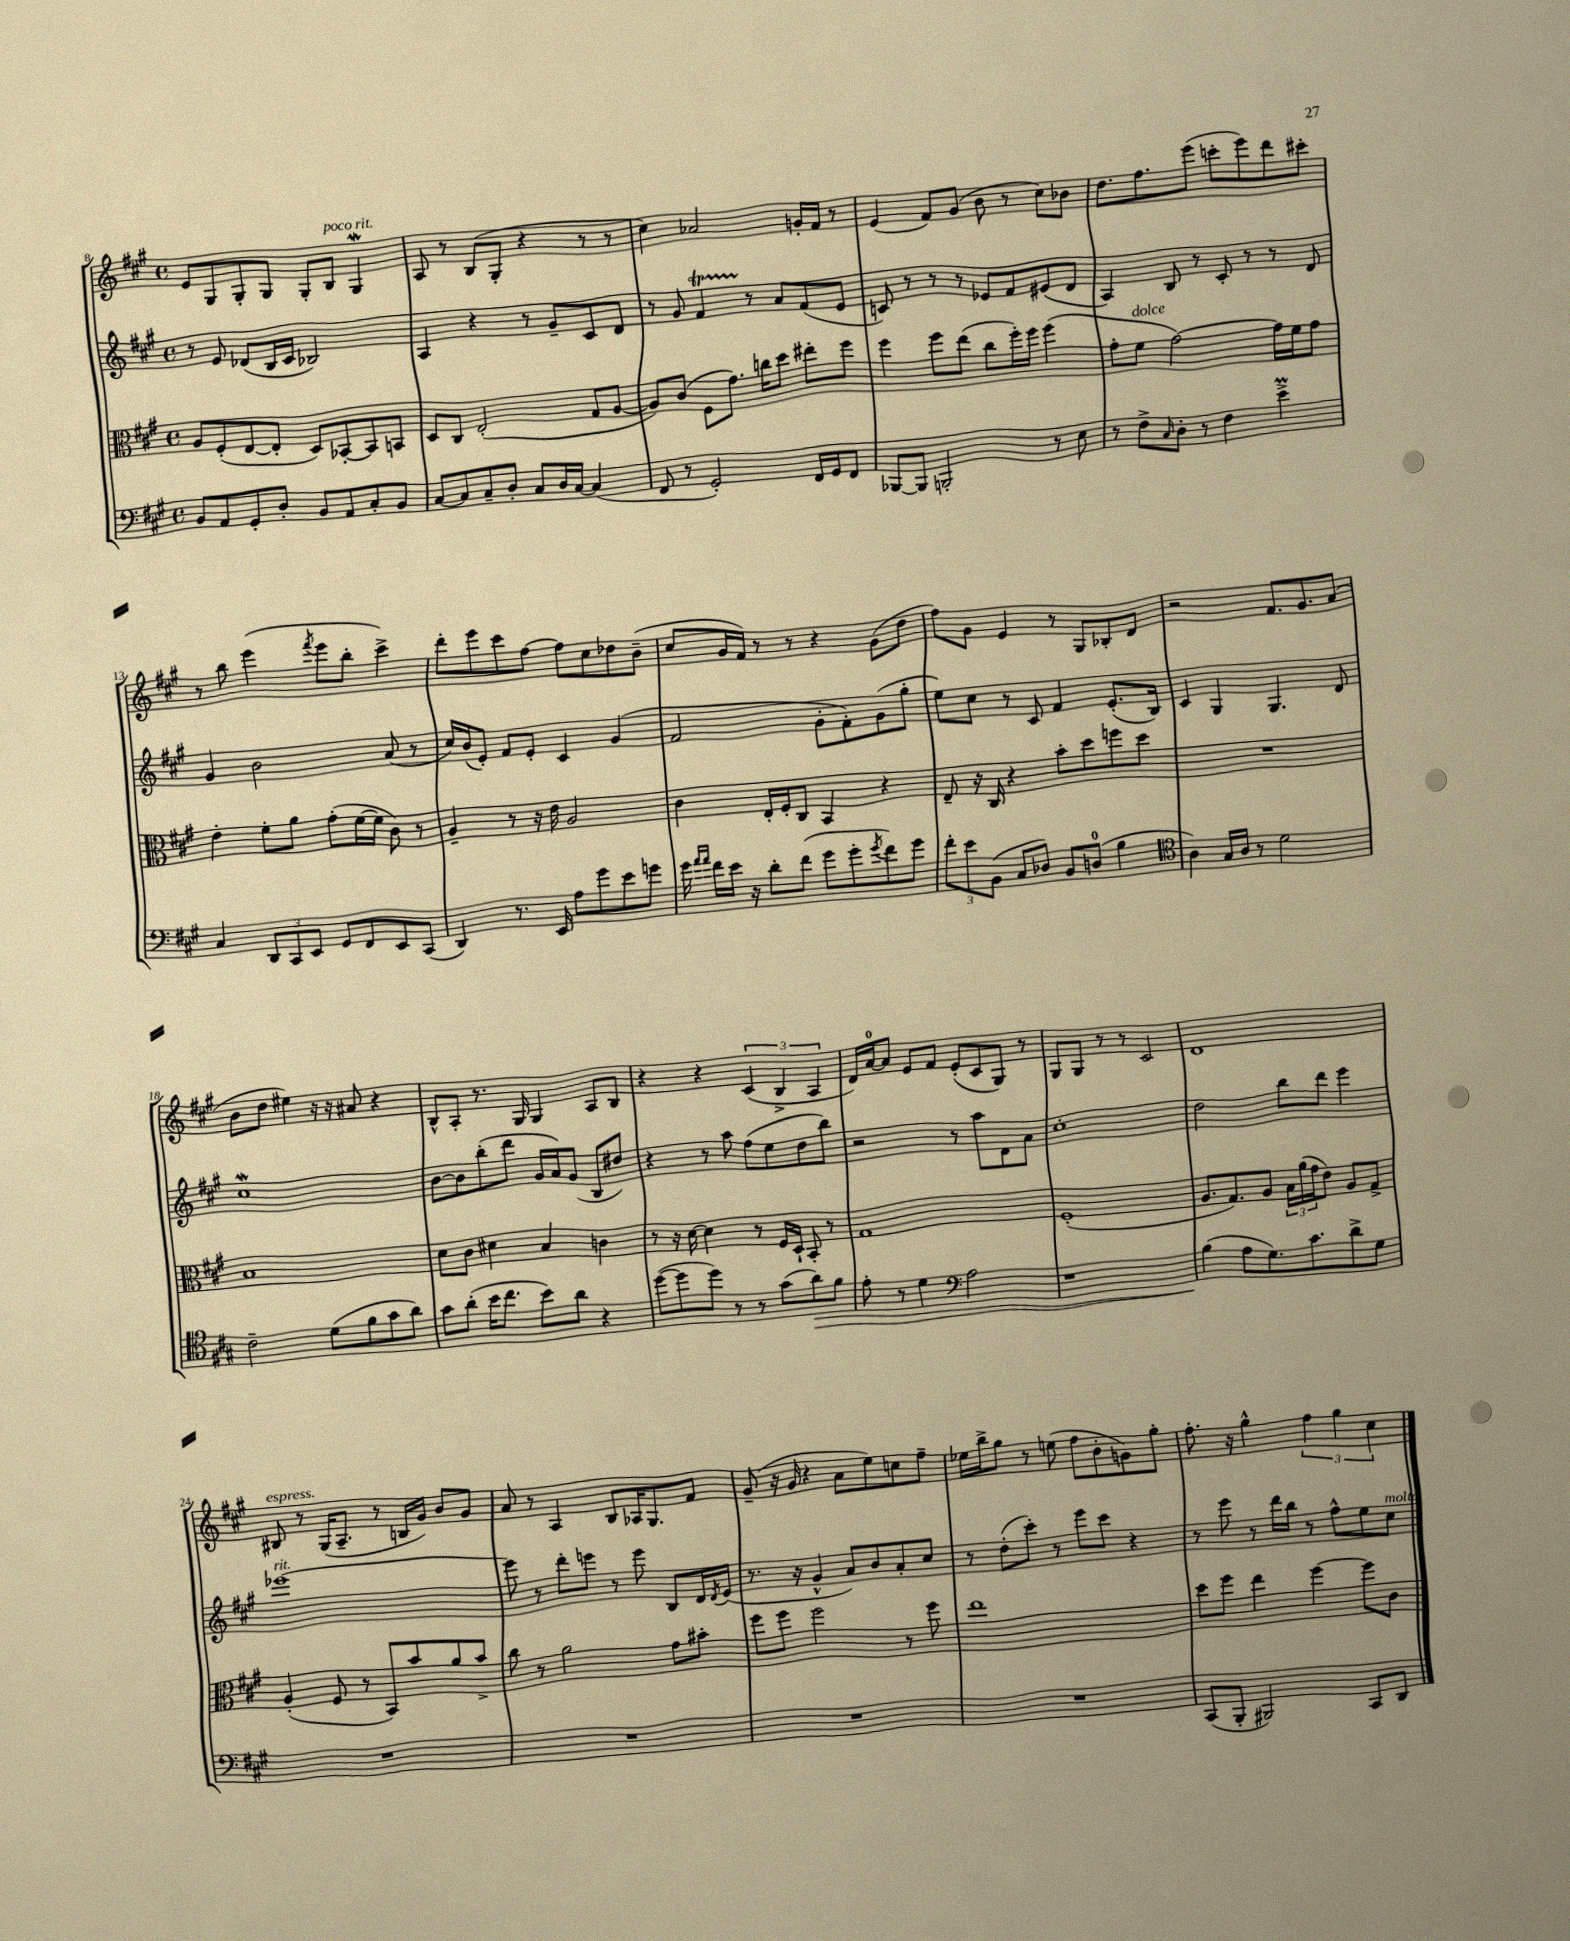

**kern	**dynam	**kern	**kern	**kern
*part4	*part4	*part3	*part2	*part1
*staff4	*staff4	*staff3	*staff2	*staff1
*clefF4	*	*clefC3	*clefG2	*clefG2
*k[f#c#g#]	*	*k[f#c#g#]	*k[f#c#g#]	*k[f#c#g#]
*M4/4	*	*M4/4	*M4/4	*M4/4
*met(c)	*	*met(c)	*met(c)	*met(c)
=8	=8	=8	=8	=8
8BB/L	.	8A/L	8r	8e/L
8AA/	.	(8F#'/	8e/	8G#/
8GG#'/	.	[8E/	(8d-X/L	8G#'/
8D'/J	.	8E'/J]	16B/L	8G#/J
.	.	.	16c#/JJ	.
8BB/L	.	8D/L)	2B-X/)	8G#'/L
!	!	!	!	!LO:TX:a:i:t=poco rit.
8AA/	.	[8BB-X'/	.	8B/J
8C#'/	.	8BB-/]	.	4G#W/
8BB/J	.	8BBn/J	.	.
=9	=9	=9	=9	=9
[8C#/L	.	8D/L	4A/	8A/
8C#/]	.	8C#/J	.	8r
8C#~/	.	(2E'/	4r	(8B/L
8D'/J	.	.	.	8G#'/J
8C#/L	.	.	8r	4r
16D/L	.	.	8g#~/L	.
[16C#/JJ	.	.	.	.
(4C#/]	.	8G#/L	8c#/	8r
.	.	[8A/J	8d/J	8r
=10	=10	=10	=10	=10
8FF#/	.	8A/L])	8r	4cc#\)
8r	.	(8c#/J	8g#/	.
2GG#'/)	.	8F#\L	4f#T/	2a-X/
.	.	8.g#\J)	.	.
.	.	.	8r	.
.	.	16ccn\KL	.	.
.	.	8dd\J	8a/L	.
16FF#/LL	.	8ee#X'\L	(8f#/	16gn'/LL
16GG#/J	.	.	.	16f#/JJ
8FF#/J	.	8ff#\J	8e/J	8r
=11	=11	=11	=11	=11
[8BBB-X/L	.	4ff#\	8cn/)	(4e/
8BBB-/J]	.	.	8r	.
2BBBn'/	.	8ff#\L	8r	8f#/L)
.	.	(8ee\J	8r	(8g#/J
.	.	8cc#\L	8e-X/L	8b\
.	.	16ff#'\L)	8f#/	8r
.	.	16ff#\JJ	.	.
8r	.	(4ff#\	(8e#X/	8cc#\L)
8E\	.	.	8d/J	8b-X\J
=12	=12	=12	=12	=12
8r	.	8g#'\L	4A/)	8.dd\L
!	!	!LO:TX:a:i:t=dolce	!	!
8F#^\L	.	8f#\J	.	.
.	.	.	.	8.ff#\
16qqC#/	.	.	.	.
8D'\J	.	[2g#\)	8B/	.
8r	.	.	8r	(8eee\J
4F#\	.	.	8c#'/	8cccn'\L
.	.	.	8r	8eee\)
4eM^\	.	16g#\LL]	8r	8ddd\
.	.	16f#\J	.	.
.	.	8g#\J	8d/	8ccc#X'\J
!!LO:LB:g=z
=13	=13	=13	=13	=13
4C#/	.	4e'\	4g#/	8r
.	.	.	.	8bb\
12DD/L	.	8f#'\L	2b\	(4eee\
12CC#/	.	.	.	.
.	.	8a\J	.	.
12EE/J	.	.	.	.
.	.	.	.	8qfff#/
8GG#/L	.	(8g#'\L	.	8eee\L
8FF#/	.	[16f#\L	.	8bb'\J
.	.	16f#\JJ]	.	.
8EE/	.	8c#\)	(8a/	4ccc#^\)
(8CC#/J	.	8r	8r	.
=14	=14	=14	=14	=14
4DD/)	.	4A~/	16cc#/LL)	8ddd'\L
.	.	.	(16b/J	.
.	.	.	8e'/J)	8eee\
8.r	.	8r	8f#/L	8ccc#\
.	.	16r	8e'/J	[8ff#\J
16EE/	.	16e\	.	.
8A\L	.	2A/	4c#/	8ff#\L]
8g#\	.	.	.	8cc#\
8e\	.	.	(4g#/	8dd-X\
8gn\J	.	.	.	(8b~\J
=15	=15	=15	=15	=15
16g#\	.	4c#\	2f#/	8cc#/L
16qqa/LL	.	.	.	.
16qqa/JJ	.	.	.	.
16f#\LL	.	.	.	.
16e\JJ	.	.	.	16g#/L
16r	.	.	.	16f#/JJ)
8d'\L	.	16E'/LL	.	8r
.	.	16F#'/J	.	.
(8f#\J	.	8C#/J	.	8r
8g#\L	.	4BB/	8g#'\L	4r
8g#'\	.	.	8f#'\)	.
8qg#/	.	.	.	.
8f#\)	.	4r	(8g#\	(8g#\L
8g#\J	.	.	8gg#'\J	8dd\J
=16	=16	=16	=16	=16
12f#'\L	.	8E~/	8ee\L)	8ff#\L)
12e\	.	.	.	.
.	.	16r	8cc#\J	8g#\J
(12BB\J	.	.	.	.
.	.	16C#/	.	.
8C#/L	.	4r	8r	4e/
8D-X/J)	.	.	8c#/	.
8BB/L	.	8b'\L	4f#/	8r
(8Dn/J	.	8dd\	.	8G#/L
4B\	.	8ffn\	(8.e'/L	8B-X'/
.	.	8dd\J	.	8d/J
.	.	.	16B/Jk)	.
=17	=17	=17	=17	=17
*clefC4	*	*	*	*
4A\)	.	1r	4c#/	2r
16G#/LL	.	.	4G#/	.
16A/JJ	.	.	.	.
8r	.	.	.	.
2d\	.	.	4.G#/	8.f#/L
.	.	.	.	8.g#/
.	.	.	8d/	(8a/J
!!LO:LB:g=z
=18	=18	=18	=18	=18
2c#~\	.	1B	1cc#W	8b\L
.	.	.	.	8dd\J
.	.	.	.	4ee#X\)
(8d\L	.	.	.	16r
.	.	.	.	16r
8f#\	.	.	.	8a#X/
8g#\	.	.	.	4r
8a\J)	.	.	.	.
=19	=19	=19	=19	=19
8g#\L	.	8d\L	[8b\L	8B^^/L
(8a'\J	.	8c#\J	8b\]	8A'/J
16b\KL	.	4d#X\	(8bb'\	8.r
8.cc#\J	.	.	.	.
.	.	.	8ddd\J	.
.	.	.	.	16G#/
8b\L)	.	4B/	16g#/LL	4G#/
.	.	.	16a/J)	.
8a\J	.	.	(8g#/J	.
4r	.	4cn\	8B/L	8A/L
.	.	.	8dd#X/J)	8B/J
=20	=20	=20	=20	=20
([8dd\L	.	8r	4r	4r
8dd\]	.	16r	.	.
.	.	[16d\	.	.
8dd\J)	.	4d\]	8r	4r
8r	.	.	8aa\	.
8r	.	8r	(8ff#\L	(6c#/
(8g#\L	.	16F#/LL	8ee\	.
.	.	.	.	6B^/
.	.	16D`/JJ	.	.
!	!LO:HP:b	!	!	!
8a\)	>	8BB'/	8dd\	.
.	.	.	.	6A/
8f#\J	.	8r	8bb\J)	.
=21	=21	=21	=21	=21
8e'\	.	1G#	2r	16d/LL)
.	.	.	.	[16a/J
8r	.	.	.	8a/J]
4d\	.	.	.	8e/L
.	.	.	.	8f#/J
*clefF4	*	*	*	*
2A\	.	.	8r	(8e'/L
.	.	.	8aa\L	8c#/
.	.	.	8d\	8G#/J)
.	.	.	8a\J	8r
=22	=22	=22	=22	=22
1r	.	(1F#'	1cc#'	8G#/L
.	.	.	.	8G#/J
.	.	.	.	8r
.	.	.	.	8r
.	.	.	.	2c#/
=23	=23	=23	=23	=23
(4B\	.	8.A/L	2dd\	1d
.	.	8.G#/)	.	.
8A\L	]	.	.	.
8.G#\)	.	8A/J	.	.
.	.	24B\LL	8bb\L	.
.	.	(24a\	.	.
8.c#\	.	.	.	.
.	.	24g#\J	.	.
.	.	8e\J)	8ddd\J	.
8d^\	.	8A/L	4eee\	.
8G#\J	.	8G#^/J	.	.
!!LO:LB:g=z
=24	=24	=24	=24	=24
!	!	!	!	!LO:TX:a:i:t=espress.
!	!	!	!LO:TX:a:i:t=rit.	!
1r	.	(4A'/	[1eee-X	8B#X/
.	.	.	.	8r
.	.	8F#/	.	(16G#/KL
.	.	.	.	8.A~/J
.	.	8r	.	.
.	.	8BB/L)	.	8r
.	.	8b/	.	16Bn/LL
.	.	.	.	16g#/JJ)
.	.	8a/	.	8b/L
.	.	8b^/J	.	8g#/J
=25	=25	=25	=25	=25
1r	.	8cc#\	8eee-\]	8a/
.	.	8r	8r	8r
.	.	2a\	8ddd'\L	4A/
.	.	.	8eeen\J	.
.	.	.	8r	8B/L
.	.	.	8eee\	16A-X/K
.	.	.	.	8.G#/
.	.	8g#\L	8B/L	.
.	.	8b#X'\J	16d/L	8f#/J
.	.	.	8qd/	.
.	.	.	(16e/JJ	.
=26	=26	=26	=26	=26
1r	.	8ff#\L	8.r	(8g#~/
.	.	8ff#\J	.	16r
.	.	.	16r	16g#/
.	.	2ff#\	4g#^^/	4r
.	.	.	8a/L)	8a\L
.	.	.	8b/	8ee\)
.	.	8r	8a'/	8ccn\
.	.	8ff#\	8cc#/J	8ff#~\J
=27	=27	=27	=27	=27
1r	.	1ee	8r	16ee-X\LL
.	.	.	.	16bb^\J
.	.	.	(8dd'\L	8gg#\J
.	.	.	8ccc#'\J)	8r
.	.	.	8r	(8een\
.	.	.	8eee\L	8ff#\L
.	.	.	8ccc#\J	8b'\
.	.	.	4r	8gn\)
.	.	.	.	8gg#'\J
=28	=28	=28	=28	=28
(8CC#/L	.	8dd\L	8r	8.ff#'\
8BBB'/J	.	8ff#\J	8eee\	.
.	.	.	.	16r
2BBB#X/)	.	4ee\	8r	4gg#^^\
.	.	.	16ddd\LL	.
.	.	.	16bb\JJ	.
.	.	[4ff#\	8r	6ff#\
.	.	.	8ff#^^\L	.
.	.	.	.	6gg#\
8CC#/L	.	8ff#\L]	8ee\	.
.	.	.	.	6cc#\
!	!	!	!LO:TX:a:i:t=molto	!
8DD/J	.	8c#\J	8cc#\J	.
==	==	==	==	==
*-	*-	*-	*-	*-
